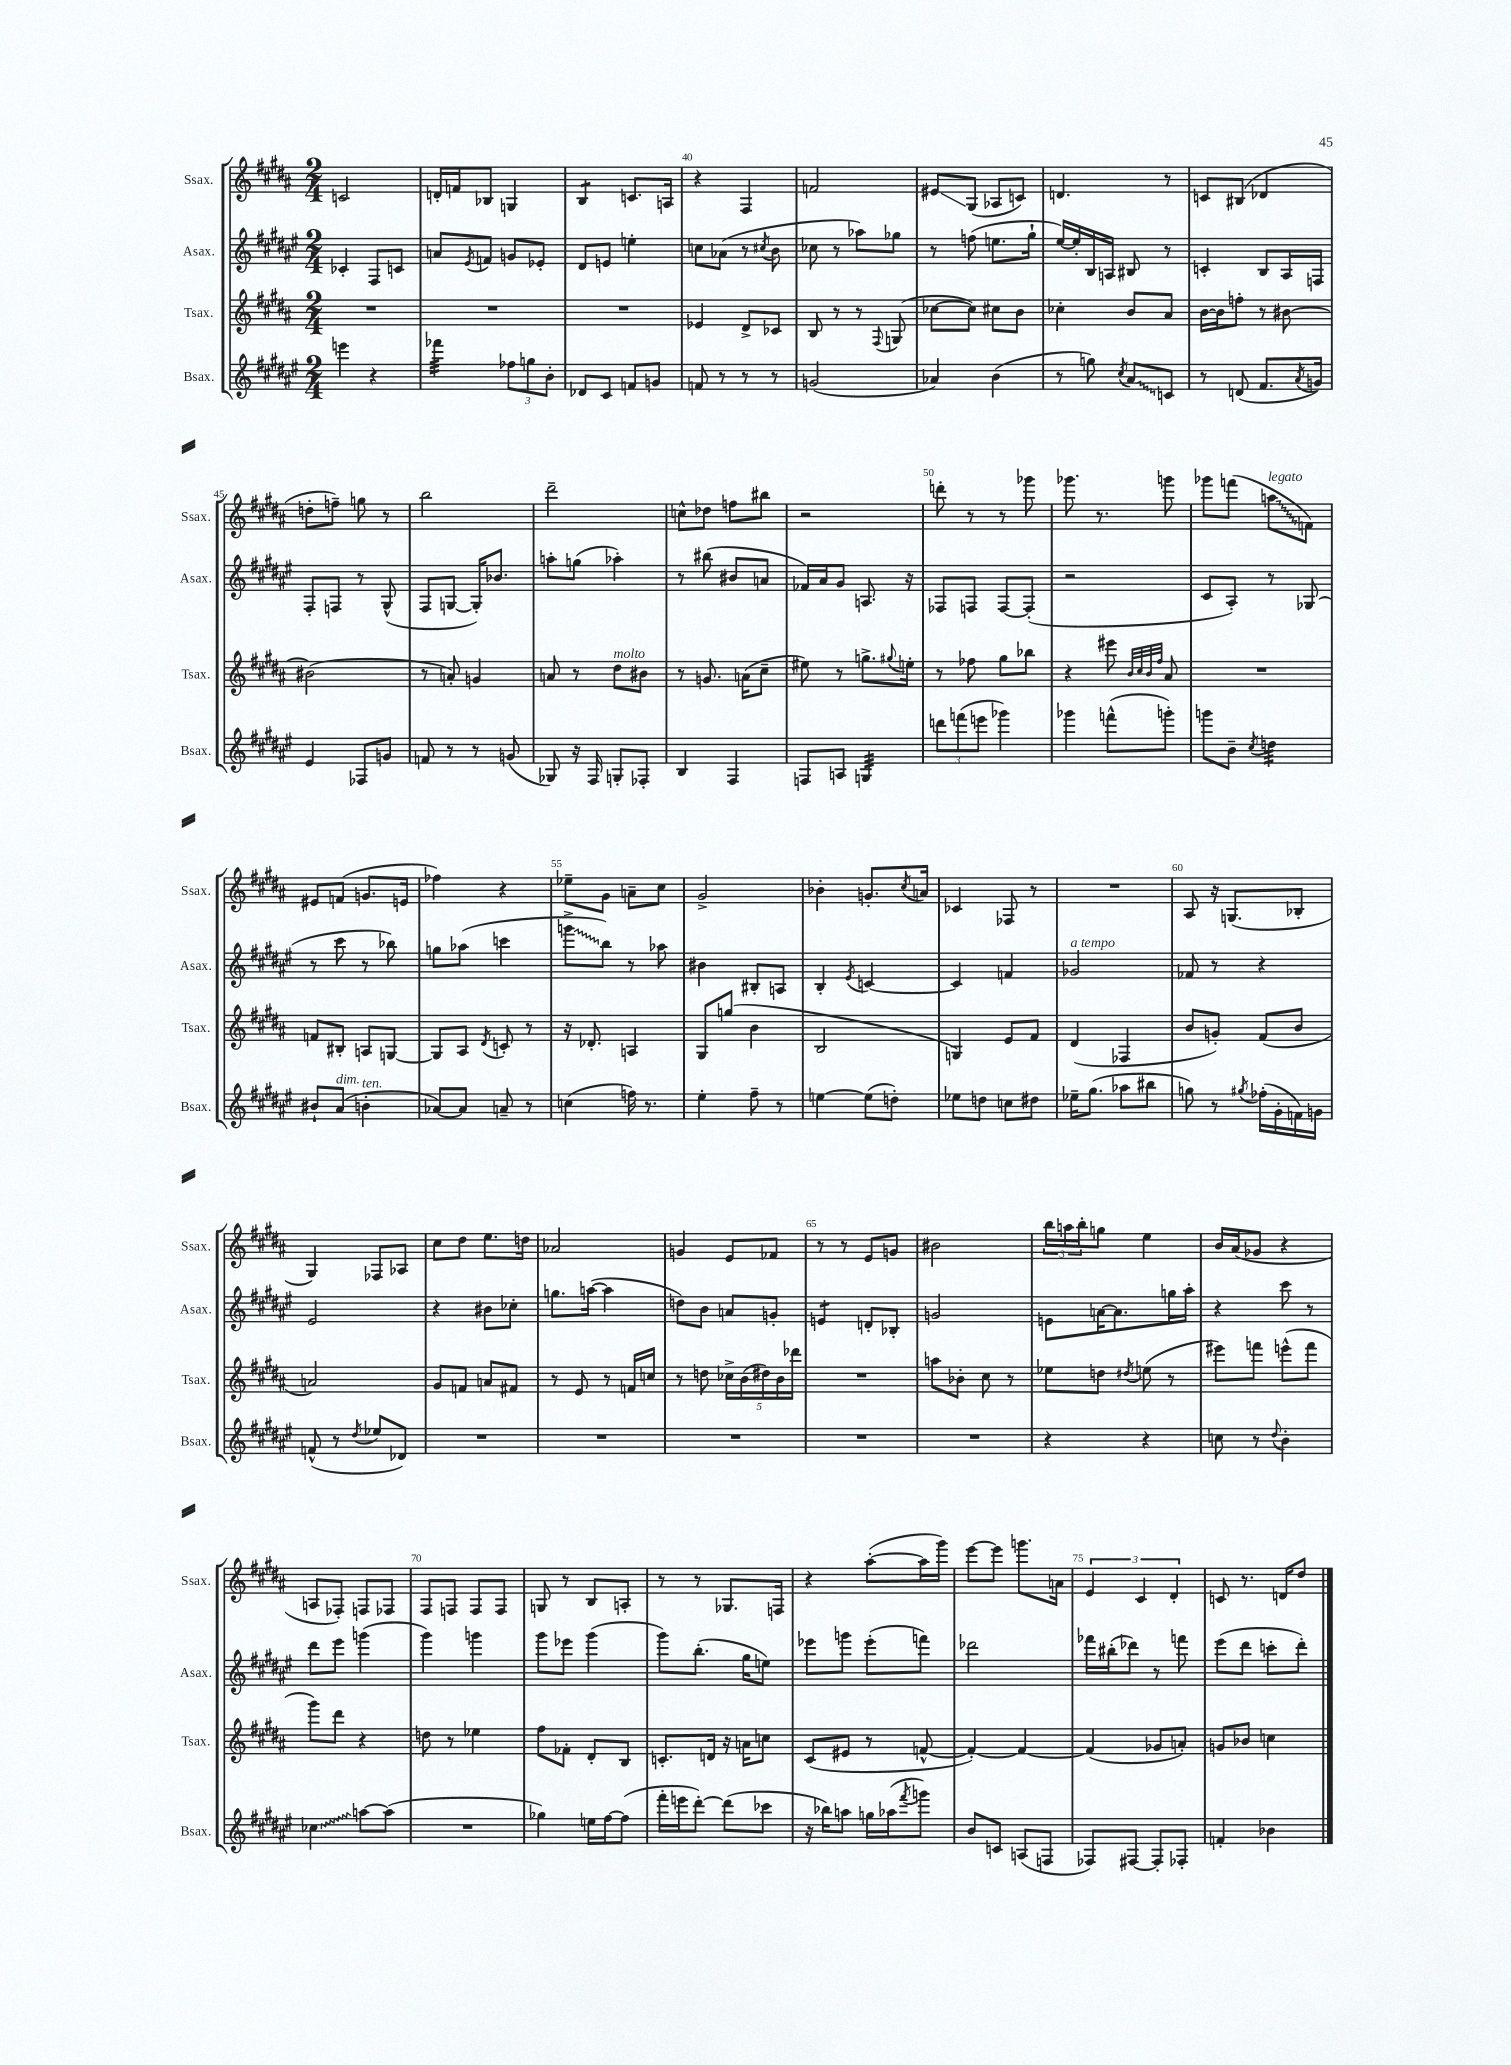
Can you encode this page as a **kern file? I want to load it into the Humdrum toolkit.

**kern	**kern	**kern	**kern
*staff4	*staff3	*staff2	*staff1
*clefG2	*clefG2	*clefG2	*clefG2
*k[f#c#g#d#a#e#]	*k[f#c#g#d#a#]	*k[f#c#g#d#a#e#]	*k[f#c#g#d#a#]
*M2/4	*M2/4	*M2/4	*M2/4
4eee	2r	4c-'	2c
4r	.	8F#	.
.	.	8c	.
=	=	=	=
4fff-	2r	8a	16d'
.	.	.	16f
.	.	8qe#	.
.	.	8f	8B-
12ff-	.	8g	4G
12gg	.	.	.
.	.	8e-'	.
12b'	.	.	.
=	=	=	=
8d-	2r	8d#	4B
8c#	.	8e	.
8f	.	4ee'	8.c
8g	.	.	.
.	.	.	16A
=	=	=	=
8f	4e-	8cc	4r
8r	.	(8a-	.
8r	8d#^	8r	4F#
.	.	8qcc#	.
8r	8c-	8b	.
=	=	=	=
(2g	8B	8cc-	2f
.	8r	8r	.
.	8r	8aa-)	.
.	8qqF#	.	.
.	(8G	8gg-	.
=	=	=	=
4a-)	[8cc-	8r	8e#
.	8cc-])	(8ff	(8G#
(4b	8cc#	8.ee	8A-
.	8b	.	8c)
.	.	16gg#`	.
=	=	=	=
8r	4cc-'	[16ee#)	4.d
.	.	16ee#']	.
8gg)	.	16B	.
.	.	16A	.
8qcc#	.	.	.
8a#	8b	8B#	.
8c	8a#	8r	8r
=	=	=	=
8r	[16b	4c'	8c
.	16b]	.	.
(8d	8ff'	.	(8B#
8.f#	8r	8B	4d-
.	[8b#	16A#	.
8qa#	.	.	.
16g)	.	16F	.
=	=	=	=
4e#	(2b#]	8F#'	8dd'
.	.	8F	8ff~)
8F-	.	8r	8gg
8g	.	(8G#^^	8r
=	=	=	=
8f	8r	8F#	2bb
8r	8a')	[8G	.
8r	4g	16G'])	.
.	.	8.b-	.
(8g	.	.	.
=	=	=	=
8G-)	8a	8aa'	2ddd#~
16r	8r	(8gg	.
16F#	.	.	.
8G'	8dd#	4aa-')	.
8F-'	8b#	.	.
=	=	=	=
4B	8r	8r	8cc^^
.	8.g	(8bb#	8dd-
4F#	.	8b#	8ff
.	(16a	.	.
.	8cc#~	8a	8bb#
=	=	=	=
8F	8ee#)	16f-)	2r
.	.	16a#	.
8A	8r	8g#	.
4G	8.gg^	8.A	.
.	8qqgg#	.	.
.	16ee'	16r	.
=	=	=	=
12ddd	8r	8F-	8ddd'
(12fff	.	.	.
.	8ff-	8F	8r
12eee	.	.	.
4ggg-)	8gg#	[8F	8r
.	8bb-	(8F']	8ggg-
=	=	=	=
4ggg-	4r	2r	8.ggg-
.	.	.	8.r
(8fff^^	8eee#	.	.
.	32qqb	.	.
.	32qqcc#	.	.
.	32qqb	.	.
.	32qqff#	.	.
8ggg')	8a#	.	8ggg
=	=	=	=
8ggg	2r	8c#	8ggg-
8b~	.	8A#')	(8fff
8qcc#	.	.	.
4dd	.	8r	8aa
.	.	(8G-	8f)
=	=	=	=
8b#`	8f	8r	8e#
(8a#	8B#'	8ccc#	(8f
4b'	8A	8r	8.g
.	[8G	8bb-)	.
.	.	.	16e
=	=	=	=
[8a-)	8G]	8gg	4ff-)
8a-]	8A#	(8aa-	.
.	8qd#	.	.
8a~	8c'	4ccc	4r
8r	8r	.	.
=	=	=	=
(4cc	16r	8ggg^	8ee-~
.	8.d-'	.	.
.	.	8bb)	8g#
16ff)	4A	8r	8a~
8.r	.	.	.
.	.	8aa-	8cc#
=	=	=	=
4ee#'	8G#	4b#	2g#^
.	(8gg	.	.
8ff#~	4b	8B#'	.
8r	.	8A	.
=	=	=	=
[4ee	2B	4B'	4b-'
.	.	8qe#	.
(8ee]	.	[4c	8.g'
8dd')	.	.	.
.	.	.	8qcc#
.	.	.	16a
=	=	=	=
8ee-	4G)	4c]	4c-
8dd	.	.	.
8cc	8e	4f	8F-
8dd#	8f#	.	8r
=	=	=	=
16ee-~	(4d#	2g-	2r
(8.gg#	.	.	.
8aa-	4F-	.	.
8bb#	.	.	.
=	=	=	=
8gg)	8b	8f-	8A#
8r	8g')	8r	16r
.	.	.	(8.G
8qgg#	.	.	.
(16ff-'	(8f#	4r	.
16g#'	.	.	.
16f)	8b	.	8B-'
16g	.	.	.
=	=	=	=
(8f^^	2a)	2e#	4G#)
8r	.	.	.
8qdd#	.	.	.
8ee-	.	.	8F-
8d-)	.	.	8A-
=	=	=	=
2r	8g#	4r	8cc#
.	8f	.	8dd#
.	8a	8b#	8.ee
.	8f#	8cc-'	.
.	.	.	16dd
=	=	=	=
2r	8r	8.gg	2a-
.	8e	.	.
.	.	([16aa	.
.	8r	4aa]	.
.	16f	.	.
.	16cc	.	.
=	=	=	=
2r	8r	8dd)	4g
.	8dd	8b	.
.	20cc-^	8a	8e
.	(20b	.	.
.	20dd#)	.	.
.	.	8g'	8f-
.	20b	.	.
.	20ddd-	.	.
=	=	=	=
2r	2r	4e	8r
.	.	.	8r
.	.	8d'	8e
.	.	8B-'	8g
=	=	=	=
2r	8aa	2g	2b#
.	8b-'	.	.
.	8cc#	.	.
.	8r	.	.
=	=	=	=
4r	8ee-	8e	24bb
.	.	.	24aa
.	.	.	24bb'
.	8dd	[16a	8gg
.	.	8.a]	.
.	8qdd#	.	.
4r	(8ee	.	4ee
.	8r	16gg	.
.	.	16aa#'	.
=	=	=	=
8cc	8eee#)	4r	16b
.	.	.	(16a#
8r	8fff	.	8g-
8qqdd#	.	.	.
4b'	(8eee^^	8ccc#	4r
.	8fff	8r	.
=	=	=	=
4cc-	8ggg#)	8ddd#	8A
.	8ddd#	8eee#	8F-')
[8aa	4r	(4ggg	8F
(8aa]	.	.	8F-
=	=	=	=
2r	8dd	4ggg#)	8F#
.	8r	.	8F
.	4ee-	4ggg	8F
.	.	.	8F
=	=	=	=
4gg-)	8ff#	8ggg#	8G
.	8f-'	8eee-	8r
16ee	8d#'	(4ggg#	8B
[16ff#	.	.	.
(8ff#]	8B	.	8A'
=	=	=	=
16fff#'	8.c'	8ggg#)	8r
16eee	.	.	.
[8ddd#')	.	(8.bb'	8r
.	16d	.	.
(8ddd#]	16r	.	8.G-
.	16a	16gg#	.
8ccc-	8cc	8ee)	.
.	.	.	16F
=	=	=	=
16r	(8c#	8eee-	4r
16bb-)	.	.	.
8aa	8e#	8ggg	.
16gg	8r	(8eee-'	([8aa#'
(16aa-	.	.	.
8qfff#	.	.	.
8ggg)	[8f^^	8fff)	16aa#]
.	.	.	16ggg#)
=	=	=	=
8b	4f'_)	2ddd-	[8eee
8c	.	.	8eee]
(8A	4f_	.	8.ggg
8F	.	.	.
.	.	.	16a
=	=	=	=
8F-)	(4f]	16fff-	6e
.	.	(16bb#'	.
[8F#	.	8ddd-)	.
.	.	.	6c#
8F#']	8g-	8r	.
.	.	.	6d#'
8F-'	8a')	8fff	.
=	=	=	=
4f'	8g	(8eee#	8c
.	8b-	8ddd#	8.r
4b-	4cc	8ccc'	.
.	.	.	16d
.	.	8ddd#')	8dd#
==	==	==	==
*-	*-	*-	*-
